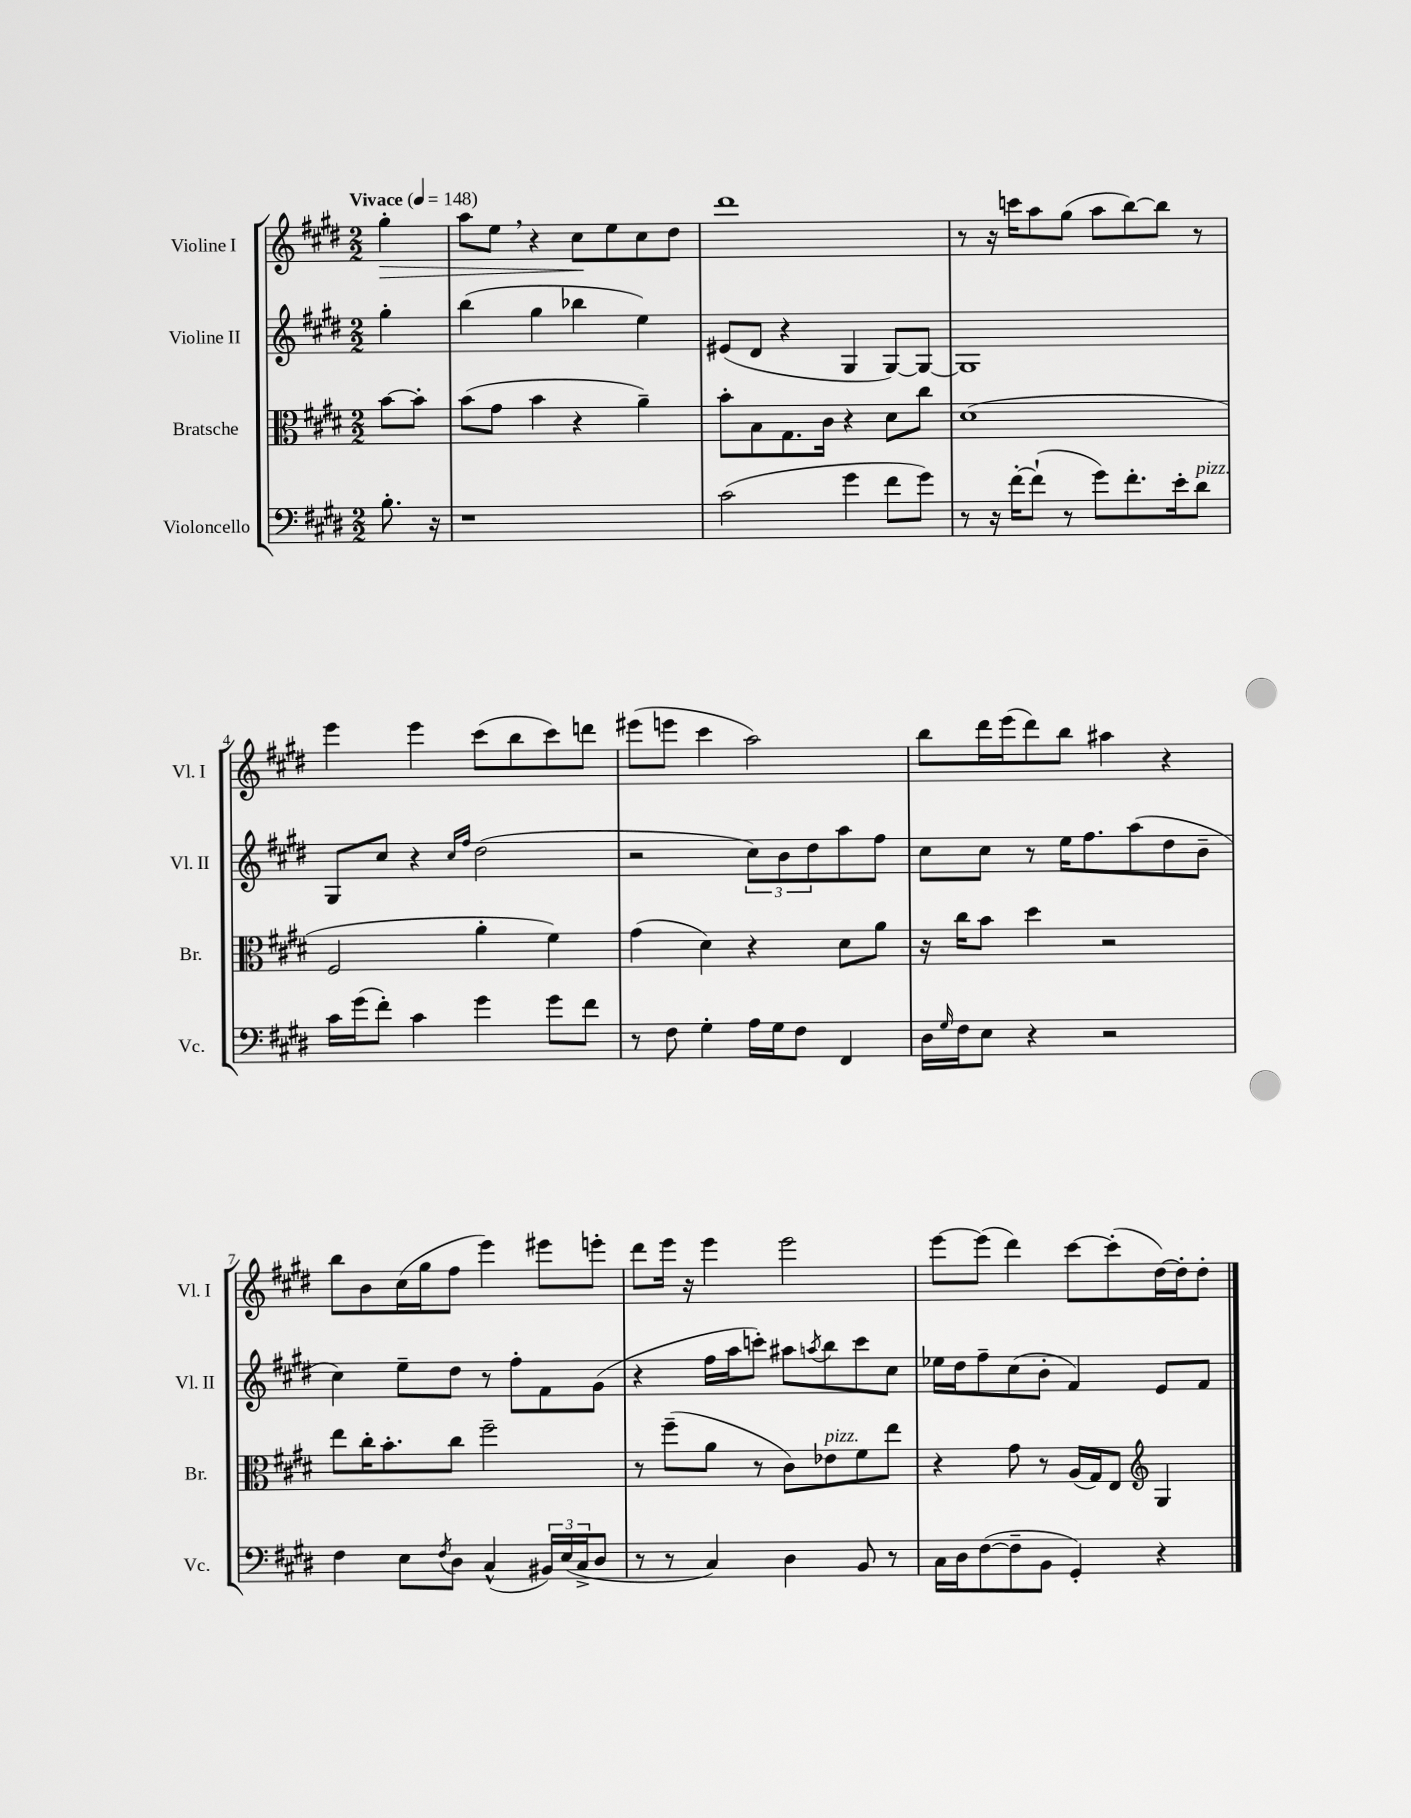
<<
\new StaffGroup <<
\new Staff = "s0" \with { instrumentName = "Violine I" shortInstrumentName = "Vl. I" } {
    \clef treble \key e \major \numericTimeSignature \time 2/2 \partial 4 \tempo "Vivace" 4 = 148
    gis''4-.\> |
    a''8 e''8 \breathe r4 cis''8\! e''8 cis''8 dis''8 |
    dis'''1 |
    r8 r16 c'''16 a''8 gis''8( a''8 b''8~) b''8 r8 |
    e'''4 e'''4 cis'''8( b''8 cis'''8) d'''8 |
    eis'''8( e'''8 cis'''4 a''2) |
    b''8 dis'''16 e'''16( dis'''8) b''8 ais''4 r4 |
    b''8 b'8 cis''16( gis''16 fis''8 e'''4) eis'''8 e'''8-. |
    dis'''8 e'''16 r16 e'''4 e'''2 |
    e'''8~ e'''8( dis'''4) cis'''8~ cis'''8-.( dis''16~) dis''16-. dis''8-. \bar "|." |
}
\new Staff = "s1" \with { instrumentName = "Violine II" shortInstrumentName = "Vl. II" } {
    \clef treble \key e \major \numericTimeSignature \time 2/2 \partial 4
    gis''4-. |
    b''4( gis''4 bes''4 e''4) |
    eis'8( dis'8 r4 gis4 gis8~) gis8~ |
    gis1 |
    gis8 cis''8 r4 \grace { cis''16 fis''16 } dis''2( |
    r2 \tuplet 3/2 { cis''8) b'8 dis''8 } a''8 fis''8 |
    cis''8 cis''8 r8 e''16 fis''8. a''8( dis''8 b'8-- |
    cis''4) e''8-- dis''8 r8 fis''8-. fis'8 gis'8( |
    r4 fis''16 a''16 c'''8-.) ais''8 \acciaccatura { a''8 } b''8 c'''8 cis''8 |
    ees''16 dis''16 fis''8-- cis''8( b'8-. fis'4) e'8 fis'8 \bar "|." |
}
\new Staff = "s2" \with { instrumentName = "Bratsche" shortInstrumentName = "Br." } {
    \clef alto \key e \major \numericTimeSignature \time 2/2 \partial 4
    b'8~ b'8-. |
    b'8( gis'8 b'4 r4 a'4--) |
    b'8-. b8 gis8. cis'16 r4 dis'8 cis''8 |
    dis'1( |
    fis2 a'4-. fis'4) |
    gis'4( dis'4) r4 dis'8 a'8 |
    r16 cis''16 b'8 dis''4 r2 |
    e''8 cis''16-. b'8.-. cis''8 fis''2-- |
    r8 fis''8--( a'8 r8 cis'8) ees'8^\markup { \italic "pizz." } fis'8 e''8 |
    r4 gis'8 r8 a16( gis16) e8 \clef treble gis4 \bar "|." |
}
\new Staff = "s3" \with { instrumentName = "Violoncello" shortInstrumentName = "Vc." } {
    \clef bass \key e \major \numericTimeSignature \time 2/2 \partial 4
    b8.-. r16 |
    r1 |
    cis'2( gis'4 fis'8 gis'8) |
    r8 r16 fis'16~-. fis'8-!( r8 gis'8) fis'8.-. e'16-. dis'8^\markup { \italic "pizz." } |
    cis'16 gis'16( fis'8-.) cis'4 gis'4 gis'8 fis'8 |
    r8 fis8 gis4-. a16 gis16 fis8 fis,4 |
    dis16 \grace { gis16 } fis16 e8 r4 r2 |
    fis4 e8 \acciaccatura { fis8 } dis8 cis4-^( \tuplet 3/2 { bis,16) e16( cis16-> } dis8 |
    r8 r8 cis4) dis4 b,8 r8 |
    cis16 dis16 fis8~( fis8-- b,8 gis,4-.) r4 \bar "|." |
}
>>
>>
